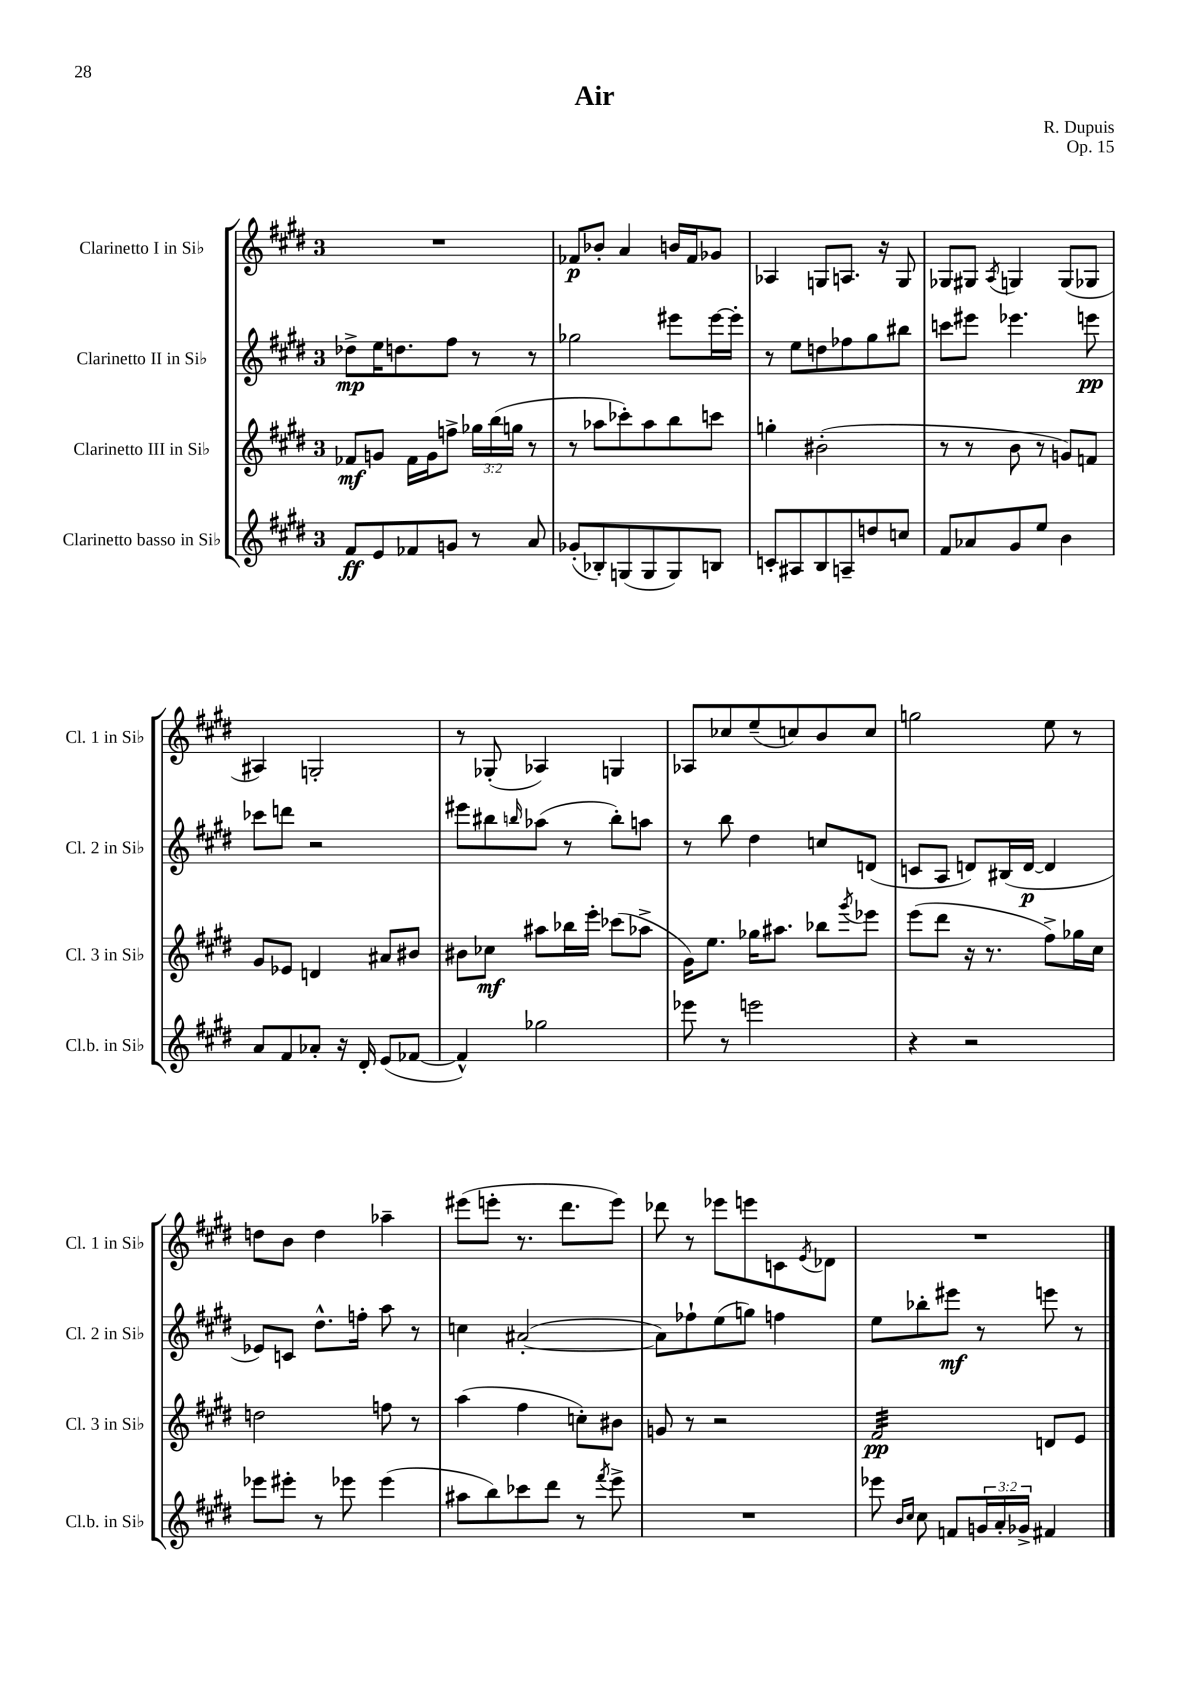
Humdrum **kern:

**kern	**dynam	**kern	**dynam	**kern	**dynam	**kern	**dynam
*part4	*part4	*part3	*part3	*part2	*part2	*part1	*part1
*staff4	*staff4	*staff3	*staff3	*staff2	*staff2	*staff1	*staff1
*I"Clarinetto basso in Si♭	*	*I"Clarinetto III in Si♭	*	*I"Clarinetto II in Si♭	*	*I"Clarinetto I in Si♭	*
*I'Cl.b. in Si♭	*	*I'Cl. 3 in Si♭	*	*I'Cl. 2 in Si♭	*	*I'Cl. 1 in Si♭	*
*clefG2	*	*clefG2	*	*clefG2	*	*clefG2	*
*k[f#c#g#d#]	*	*k[f#c#g#d#]	*	*k[f#c#g#d#]	*	*k[f#c#g#d#]	*
*M3/4	*	*M3/4	*	*M3/4	*	*M3/4	*
=1	=1	=1	=1	=1	=1	=1	=1
8f#/L	ff	8f-X/L	mf	8dd-X^\L	mp	2.r	.
8e/	.	8gn/J	.	16ee\K	.	.	.
.	.	.	.	8.ddn\	.	.	.
8f-X/	.	16f-\LL	.	.	.	.	.
.	.	16g\J	.	.	.	.	.
8gn/J	.	8ffn^\J	.	8ff#\J	.	.	.
8r	.	24gg-X\LL	.	8r	.	.	.
.	.	(24bb\	.	.	.	.	.
.	.	24ggn\JJ	.	.	.	.	.
8a/	.	8r	.	8r	.	.	.
=2	=2	=2	=2	=2	=2	=2	=2
(8g-X'/L	.	8r	.	2gg-X\	.	8f-X/L	p
8B-X'/)	.	8aa-X\L	.	.	.	8b-X'/J	.
(8Gn/	.	8ccc-X'\)	.	.	.	4a/	.
8G/	.	8aa-\	.	.	.	.	.
8G/)	.	8bb\	.	8eee#X\L	.	16bn/LL	.
.	.	.	.	.	.	16f-/J	.
8Bn/J	.	8cccn\J	.	[16eee#\L	.	8g-X/J	.
.	.	.	.	16eee#'\JJ]	.	.	.
=3	=3	=3	=3	=3	=3	=3	=3
8cn'/L	.	4ggn'\	.	8r	.	4A-X/	.
8A#X/	.	.	.	8ee\L	.	.	.
8B/	.	(2b#X'\	.	8ddn\	.	8Gn/L	.
8An~/	.	.	.	8ff-X\	.	8.An/J	.
8ddn/	.	.	.	8gg#\	.	.	.
.	.	.	.	.	.	16r	.
8ccn/J	.	.	.	8bb#X\J	.	8G/	.
=4	=4	=4	=4	=4	=4	=4	=4
8f#/L	.	8r	.	8cccn\L	.	8G-X/L	.
8a-X/	.	8r	.	8eee#X\J	.	8G#X/J	.
.	.	.	.	.	.	8qA/	.
8g#/	.	8b\	.	4.eee-X\	.	4Gn/	.
8ee/J	.	8r	.	.	.	.	.
4b\	.	8gn/L)	.	.	.	(8G/L	.
.	.	8fn/J	.	8eeen\	pp	8G-X/J	.
!!LO:LB:g=z
=5	=5	=5	=5	=5	=5	=5	=5
8a/L	.	8g#/L	.	8ccc-X\L	.	4A#X/)	.
8f#/	.	8e-X/J	.	8dddn\J	.	.	.
8a-X'/J	.	4dn/	.	2r	.	2Gn'/	.
16r	.	.	.	.	.	.	.
16d#'/	.	.	.	.	.	.	.
(8e/L	.	8a#X/L	.	.	.	.	.
[8f-X/J	.	8b#X/J	.	.	.	.	.
=6	=6	=6	=6	=6	=6	=6	=6
4f-^^/])	.	8b#X\L	.	8eee#X\L	.	8r	.
.	.	8cc-X\J	mf	8bb#X\	.	(8G-X'/	.
.	.	.	.	16qqbbn/	.	.	.
2gg-X\	.	8aa#X\L	.	(8aa-X\J	.	4A-X/)	.
.	.	16bb-X\L	.	8r	.	.	.
.	.	16eee'\JJ	.	.	.	.	.
.	.	(8ccc-X\L	.	8bb'\L)	.	4Gn/	.
.	.	8aa-X^\J	.	8aan\J	.	.	.
=7	=7	=7	=7	=7	=7	=7	=7
8eee-X\	.	16g#\KL)	.	8r	.	8A-X/L	.
.	.	8.ee\J	.	.	.	.	.
8r	.	.	.	8bb\	.	8cc-X/	.
2eeen\	.	16gg-X\KL	.	4dd#\	.	(8ee~/	.
.	.	8.aa#X\J	.	.	.	.	.
.	.	.	.	.	.	8ccn/)	.
.	.	8bb-X\L	.	8ccn/L	.	8b/	.
.	.	8qggg#/	.	.	.	.	.
.	.	8eee-X\J	.	(8dn/J	.	8cc/J	.
=8	=8	=8	=8	=8	=8	=8	=8
4r	.	(8eee\L	.	8cn/L	.	2ggn\	.
.	.	8ddd#\J	.	8A/J	.	.	.
2r	.	16r	.	8dn/L)	.	.	.
.	.	8.r	.	.	.	.	.
.	.	.	.	(16B#X/L	.	.	.
.	.	.	.	[16d/JJ	p	.	.
.	.	8ff#^\L)	.	4d/]	.	8ee\	.
.	.	16gg-X\L	.	.	.	8r	.
.	.	16cc#\JJ	.	.	.	.	.
!!LO:LB:g=z
=9	=9	=9	=9	=9	=9	=9	=9
8eee-X\L	.	2ddn\	.	8e-X/L)	.	8ddn\L	.
8eee#X'\J	.	.	.	8cn/J	.	8b\J	.
8r	.	.	.	8.dd#^^\L	.	4dd\	.
8eee-X\	.	.	.	.	.	.	.
.	.	.	.	16ffn'\Jk	.	.	.
(4eee-\	.	8ffn\	.	8aa\	.	4aa-X~\	.
.	.	8r	.	8r	.	.	.
=10	=10	=10	=10	=10	=10	=10	=10
8aa#X\L	.	(4aa\	.	4ccn\	.	(8eee#X\L	.
8bb\)	.	.	.	.	.	8eeen'\J	.
8ccc-X\	.	4ff#\	.	([2a#X'/	.	8.r	.
8ddd#\J	.	.	.	.	.	.	.
.	.	.	.	.	.	8.ddd#\L	.
8r	.	8ccn'\L)	.	.	.	.	.
8qfff#/	.	.	.	.	.	.	.
8eee^\	.	8b#X\J	.	.	.	8eee\J)	.
=11	=11	=11	=11	=11	=11	=11	=11
2.r	.	8gn/	.	8a#\L])	.	8ddd-X\	.
.	.	8r	.	8ff-X`\	.	8r	.
.	.	2r	.	(8ee\	.	8eee-X\L	.
.	.	.	.	8ggn\J)	.	8eeen\	.
.	.	.	.	4ffn\	.	8cn\	.
.	.	.	.	.	.	8qe/	.
.	.	.	.	.	.	8d-X\J	.
=12	=12	=12	=12	=12	=12	=12	=12
*	*	*tremolo	*	*	*	*	*
8eee-X\	.	32f#/LLL	pp	8ee\L	.	2.r	.
.	.	32f#/	.	.	.	.	.
.	.	32f#/	.	.	.	.	.
.	.	32f#/	.	.	.	.	.
16qqb/LL	.	.	.	.	.	.	.
16qqcc#/JJ	.	.	.	.	.	.	.
8cc#\	.	32f#/	.	8bb-X'\	.	.	.
.	.	32f#/	.	.	.	.	.
.	.	32f#/	.	.	.	.	.
.	.	32f#/	.	.	.	.	.
8fn/L	.	32f#/	.	8eee#X\J	mf	.	.
.	.	32f#/	.	.	.	.	.
.	.	32f#/	.	.	.	.	.
.	.	32f#/	.	.	.	.	.
24gn/L	.	32f#/	.	8r	.	.	.
.	.	32f#/	.	.	.	.	.
24a'/	.	.	.	.	.	.	.
.	.	32f#/	.	.	.	.	.
24g-X^/JJ	.	.	.	.	.	.	.
.	.	32f#/JJJ	.	.	.	.	.
*	*	*Xtremolo	*	*	*	*	*
4f#X/	.	8dn/L	.	8eeen\	.	.	.
.	.	8e/J	.	8r	.	.	.
==	==	==	==	==	==	==	==
*-	*-	*-	*-	*-	*-	*-	*-
